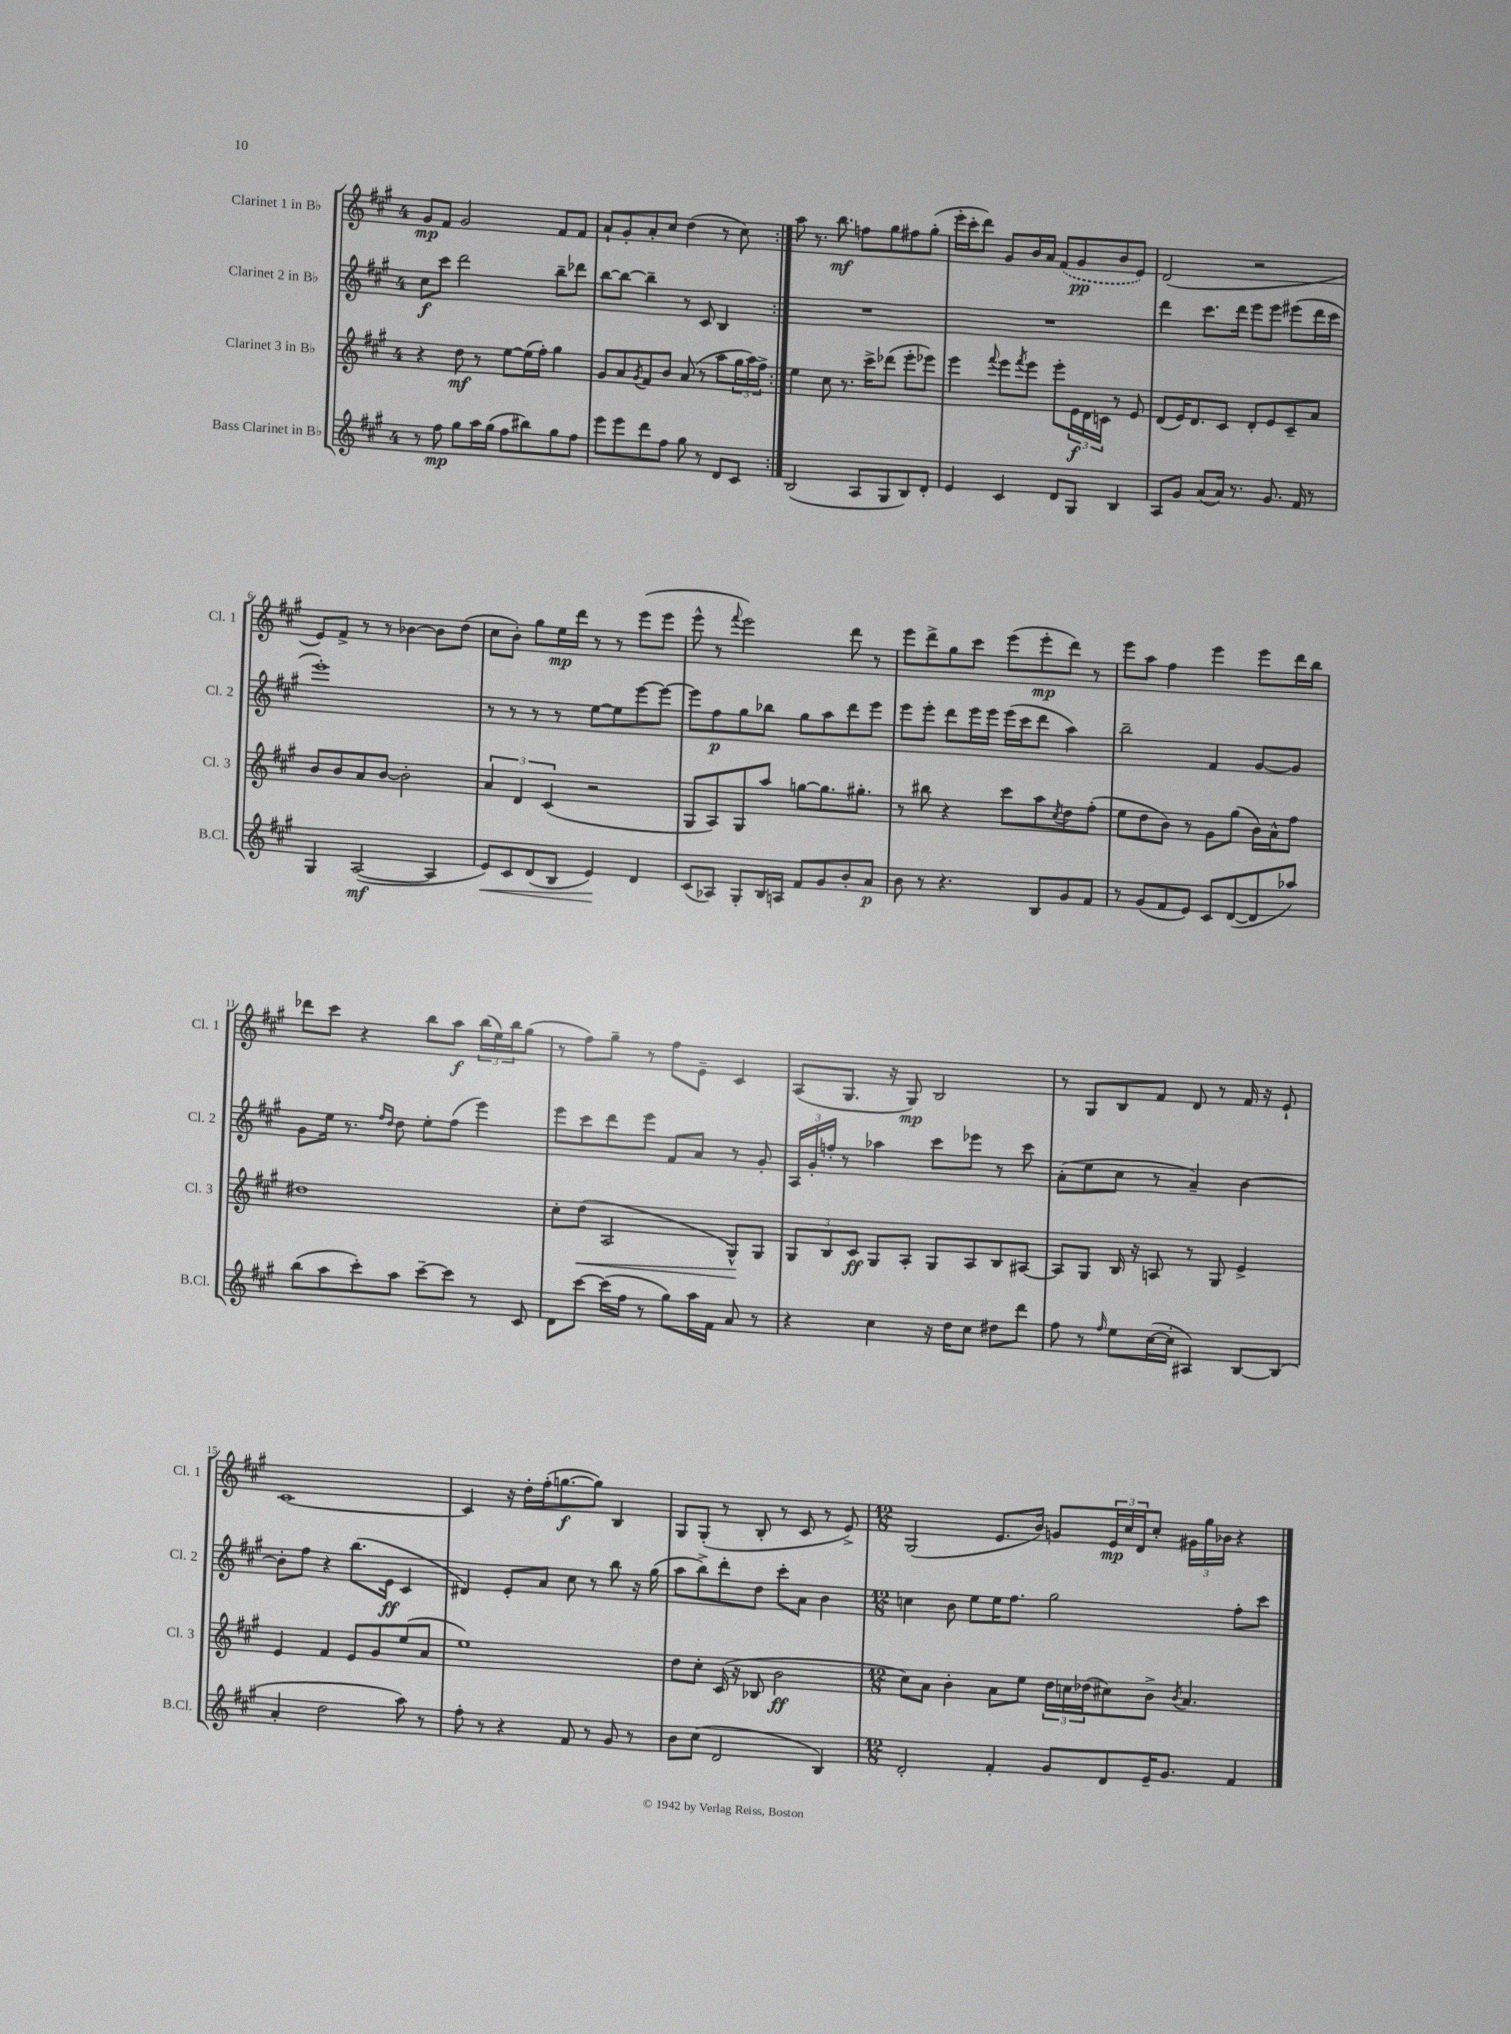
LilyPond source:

<<
\new StaffGroup <<
\new Staff = "s0" \with { instrumentName = "Clarinet 1 in Bb" shortInstrumentName = "Cl. 1" } {
    \clef treble \key a \major \once \override Staff.TimeSignature.style = #'single-digit \time 4/4
    \repeat volta 2 { gis'8\mp fis'8 gis'2 fis'8 fis'8 |
    a'8-! gis'8-. a'8-. cis''8 d''4( r8 cis''8) | }
    a''8 r8. b''8.\mf f''8 gis''8 fis''8 gis''8-.( |
    e'''16-. cis'''16-. d'''8) gis'8 b'16 a'16 \once \slurDashed fis'8( gis'8\pp b'8 e'8) |
    d'2( r2 |
    e'8) fis'8-> r8 r8 bes'4~ bes'8 d''8( |
    cis''8 b'8-.) gis''8 e''16\mp d'''16 r8 r8 e'''8( e'''8 |
    e'''8-^ r8 \appoggiatura { fis'''8 } e'''2) d'''8 r8 |
    e'''8 d'''8-> gis''8 cis'''8 e'''8( e'''8-.\mp d'''8) r8 |
    e'''8 a''8 fis''4 e'''4 e'''8 d'''16 b''16 |
    des'''8 cis'''8 r4 b''8 a''8\f \tuplet 3/2 { b''16( e''16) b''16 } gis''8( |
    r8 fis''8) gis''8-- r8 fis''8 e'8-- cis'4 |
    a8( gis8. r16 gis8\mp) b2 |
    r8 gis8 b8 fis'8 d'8 r8 fis'16 r16 e'8-! |
    cis'1~ |
    cis'4 r16 d''16-. fis''16-.( g''8.~\f g''8) b4 |
    gis8 gis8-.( r8 b8-. r8 cis'8 r8 e'8->) |
    \numericTimeSignature \time 12/8 gis2( e'8. b'16) g'8 \tuplet 3/2 { e'16\mp cis''16 d'16 } cis''8-. \tuplet 3/2 { gis'16 gis''16 bes'16 } r4 \bar "|." |
}
\new Staff = "s1" \with { instrumentName = "Clarinet 2 in Bb" shortInstrumentName = "Cl. 2" } {
    \clef treble \key a \major \once \override Staff.TimeSignature.style = #'single-digit \time 4/4
    \repeat volta 2 { cis''8\f cis'''8 d'''2 b''8-- des'''8 |
    b''8~ b''8~ b''4-- r8 cis'8 b4 | }
    R1 |
    R1 |
    d'''4 cis'''8. d'''16 e'''8 e'''8 eis'''8( d'''16 cis'''16 |
    e'''1-.) |
    r8 r8 r8 r8 e''8~ e''8 e'''8~ e'''8~ |
    e'''8 fis''8\p gis''8 bes''8 gis''8 a''8 d'''8 e'''8 |
    e'''8 e'''8-. d'''8 e'''16 e'''16 e'''16( cis'''16 d'''8 a''4) |
    b''2-- fis'4 gis'8~ gis'8 |
    gis'8 e''16 r8. \grace { fis''16 d''16 } d''8 e''8-. fis''8( e'''4) |
    e'''8 cis'''8 d'''8 e'''8 fis'8 a'8 r8 gis'8-. |
    \tuplet 3/2 { a16 gis'16-. f''16-. } r8 aes''4 cis'''8 ees'''8 r8 cis'''8 |
    a'8-.( e''8 cis''8 r8 a'4--) b'4~ |
    b'8-. fis''8 r4 b''8.( e'16\ff cis'4 |
    dis'4) e'8-. a'8 cis''8 r8 b''8 r16 gis''16( |
    a''8 b''8->) d'''8-. d''8 cis'''8-. a'8 b'4 |
    \numericTimeSignature \time 12/8 c''4 b'8 e''8 e''16 fis''8. gis''2 fis''8-. cis'''8 \bar "|." |
}
\new Staff = "s2" \with { instrumentName = "Clarinet 3 in Bb" shortInstrumentName = "Cl. 3" } {
    \clef treble \key a \major \once \override Staff.TimeSignature.style = #'single-digit \time 4/4
    \repeat volta 2 { r4 d''8\mf r8 e''8~ e''16( fis''16-.) gis''4 |
    gis'8 a'8 \acciaccatura { gis'8 } fis'8 b'8 a'8( r8 a''8 \tuplet 3/2 { gis''16 a''16) fis''16-> } | }
    e''4 cis''8 r8. cis'''16-> des'''8( e'''8-. ees'''8) |
    e'''4 \appoggiatura { fis'''8 } e'''8 \acciaccatura { fis'''8 } e'''8 e'''8-. \tuplet 3/2 { e'16\f d'16 c'16 } r8 e'8 |
    d'8( e'16) d'8. cis'8 d'8-. e'8 cis'8-- a'8 |
    b'8 b'8 a'8 b'8~ b'2-. |
    \tuplet 3/2 { a'4 d'4 cis'4( } r2 |
    gis8 a8) gis8 a''8 g''8~ g''8. gis''8.-. |
    r8 bis''8 r4 cis'''8 a''8 \acciaccatura { cis''8 } d''8 fis''8-.( |
    e''8 d''8 b'8) r8 gis'8 gis''8( b'16) a'16-^ fis''8 |
    dis''1 |
    cis''8-. d''8\<( a2 gis8-^\!) gis8 |
    \tuplet 3/2 { gis8 b8 cis'8\ff } gis8 a8-. gis8 a8 b8 ais8~ |
    ais8 gis8 b16 r16 a8 r8 gis8 e'4-> |
    e'4 fis'4 e'8 gis'8 e''8( a'8 |
    e''1) |
    d''8 cis''8-. cis'16( r16 bes8 b'2\ff |
    \numericTimeSignature \time 12/8 cis''8) a'8 b'4-. a'8 e''8 \tuplet 3/2 { d''16 c''16 des''16( } cis''8) b'8-> \acciaccatura { b'8 } a'4. \bar "|." |
}
\new Staff = "s3" \with { instrumentName = "Bass Clarinet in Bb" shortInstrumentName = "B.Cl." } {
    \clef treble \key a \major \once \override Staff.TimeSignature.style = #'single-digit \time 4/4
    \repeat volta 2 { r8 fis''8\mp gis''8 a''16 gis''16( fis''8 bis''8) gis''8 fis''8 |
    e'''8 e'''8 d'''8 fis''8 gis''8 r8 d'8 cis'8 | }
    b2( a8 gis8 b8) d'8-. |
    e'4 cis'4 d'8 gis8 b4 |
    a8 gis'8 a'8( a'16) r8. gis'8. fis'16 r8 |
    gis4 a2~\mf( a4 |
    e'8\<) cis'8 d'8( b8 e'4\!) d'4 |
    cis'8( aes8) gis8-. b16 a16 fis'8 gis'8 b'8-. a'8\p |
    b'8 r8 r4. b8 gis'8 fis'8 |
    r8 gis'8( fis'8 e'8) cis'8 d'8~( d'8 aes''8) |
    b''8( a''8 cis'''8-.) a''8 cis'''8~-- cis'''8 r8 cis'8 |
    d'8 cis'''8~ cis'''16( fis''16 r8 gis''8) a''16 fis'16 a'8 r8 |
    r4 cis''4 r16 d''16 cis''8 dis''8 d'''8 |
    fis''8 r8 \grace { fis''16 } e''8 cis''16~( cis''16-. ais4) b8~ b8( |
    a'4-. d''2 a''8) r8 |
    fis''8-. r8 r4 fis'8 r8 gis'8 r8 |
    b'8 cis''8( d'2 b4) |
    \numericTimeSignature \time 12/8 d'2-. fis'4-. gis'8 d'8 e'16-- gis'8. fis'4 \bar "|." |
}
>>
>>
